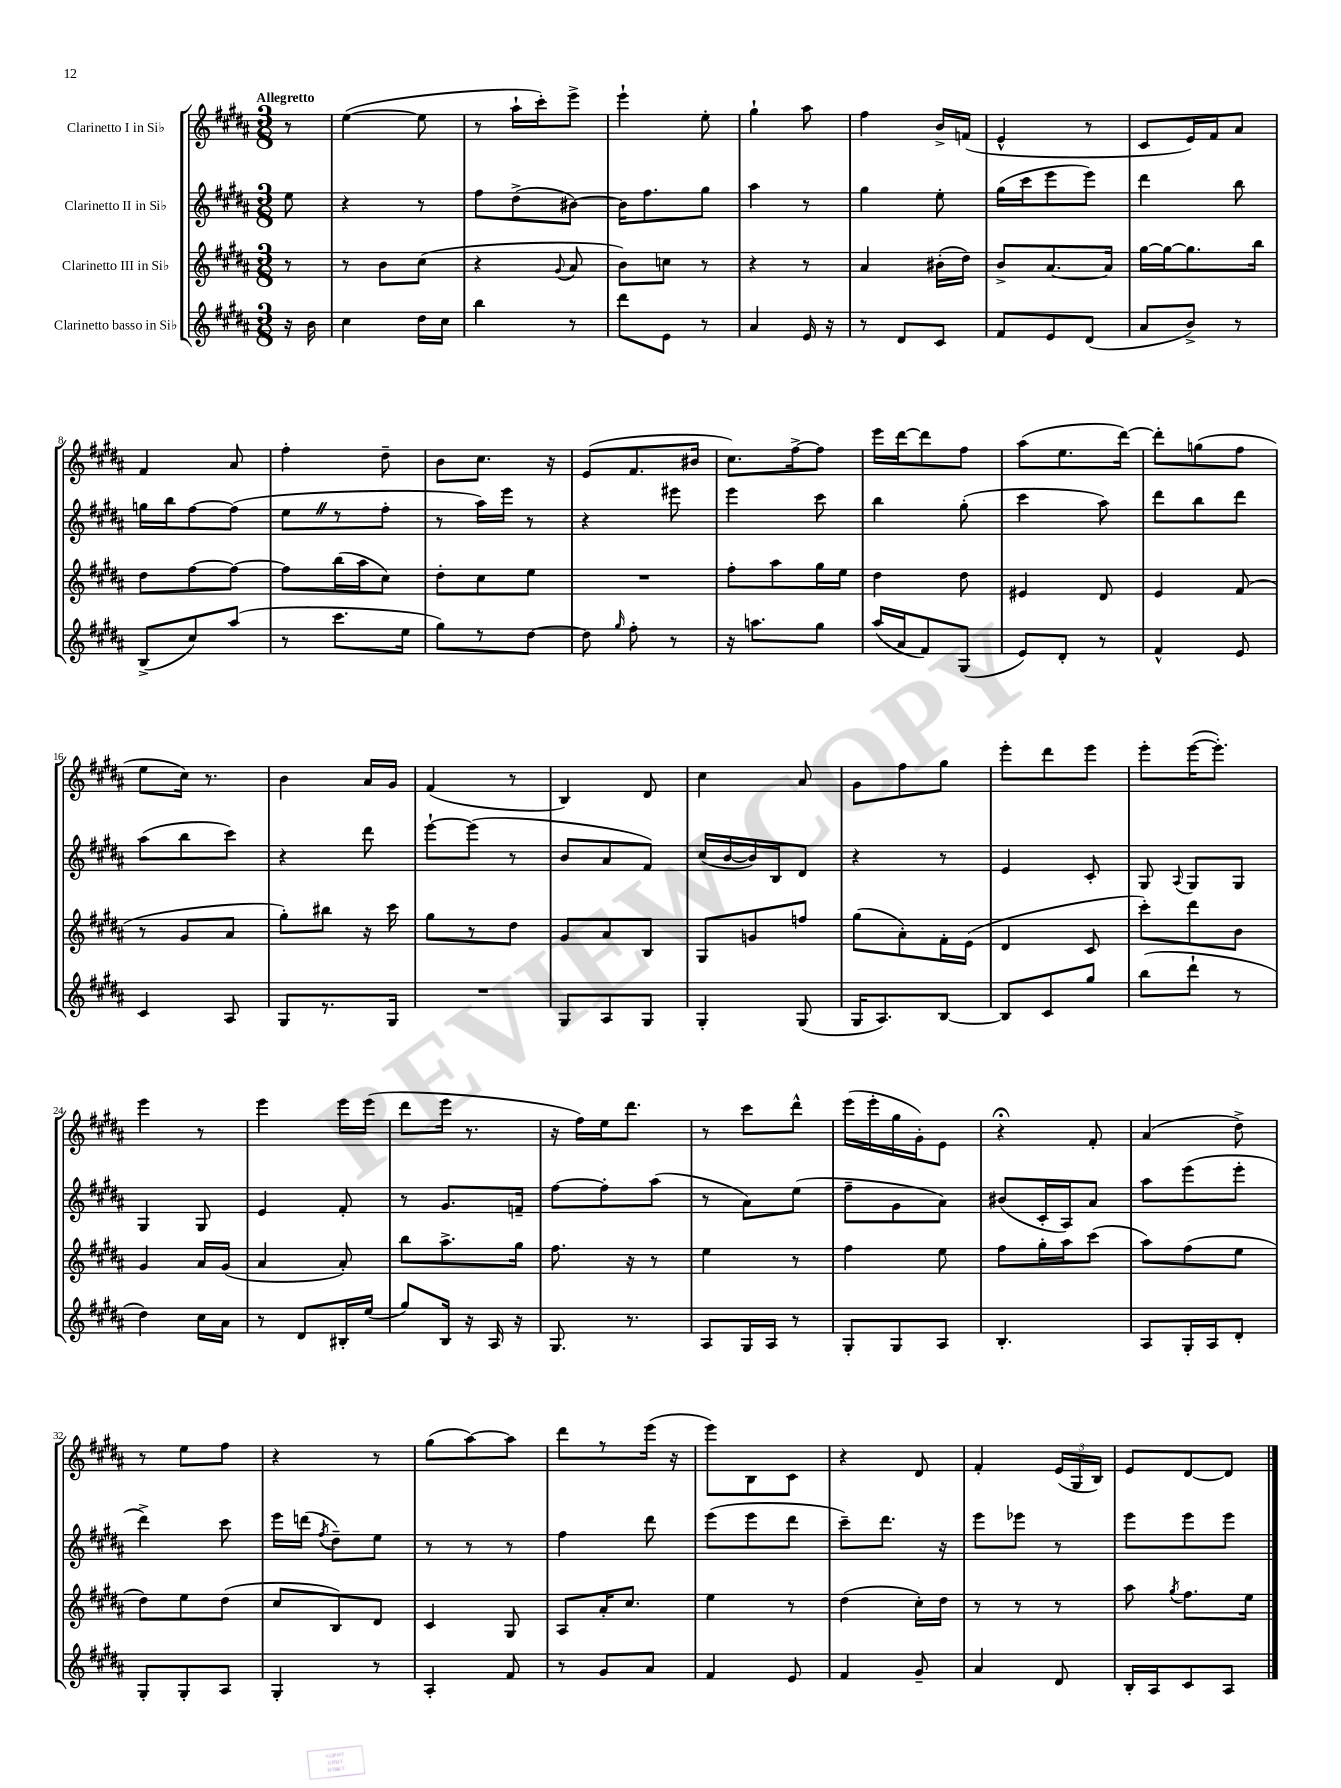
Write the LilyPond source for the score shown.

<<
\new StaffGroup <<
\new Staff = "s0" \with { instrumentName = "Clarinetto I in Sib" } {
    \clef treble \key b \major \numericTimeSignature \time 3/8 \partial 8 \tempo "Allegretto"
    \autoBeamOff r8 |
    e''4~( e''8 |
    r8 ais''16[-! cis'''16-.) e'''8]-> |
    e'''4-! e''8-. |
    gis''4-! ais''8 |
    fis''4 b'16[-> f'16]( |
    e'4-^ r8 |
    cis'8[ e'16) fis'16 ais'8] |
    fis'4 ais'8 |
    fis''4-. dis''8-- |
    b'8[ cis''8.] r16 |
    e'8[( fis'8. bis'16] |
    cis''8.[) fis''16~-> fis''8] |
    e'''16[ dis'''16~ dis'''8 fis''8] |
    ais''8[( e''8. dis'''16]~) |
    dis'''8[-. g''8( fis''8] |
    e''8[ cis''16]) r8. |
    b'4 ais'16[ gis'16] |
    fis'4( r8 |
    b4) dis'8 |
    cis''4 ais'8 |
    gis'8[ fis''8 gis''8] |
    e'''8[-. dis'''8 e'''8] |
    e'''8[-. e'''16~( e'''8.]-.) |
    e'''4 r8 |
    e'''4 e'''16[ e'''16]( |
    dis'''8[ e'''16] r8. |
    r16 fis''16[) e''16 dis'''8.] |
    r8 cis'''8[ dis'''8]-^ |
    e'''16[( e'''16-. gis''16 gis'16-.) e'8] |
    r4\fermata fis'8-. |
    ais'4( dis''8->) |
    r8 e''8[ fis''8] |
    r4 r8 |
    gis''8[( ais''8~) ais''8] |
    dis'''8[ r8 e'''16]( r16 |
    e'''8[) b8 cis'8] |
    r4 dis'8 |
    fis'4-. \tuplet 3/2 { e'16[( gis16 b16]) } |
    e'8[ dis'8~ dis'8] \bar "|." |
}
\new Staff = "s1" \with { instrumentName = "Clarinetto II in Sib" } {
    \clef treble \key b \major \numericTimeSignature \time 3/8 \partial 8
    \autoBeamOff e''8 |
    r4 r8 |
    fis''8[ dis''8->( bis'8]~) |
    bis'16[ fis''8. gis''8] |
    ais''4 r8 |
    gis''4 e''8-. |
    gis''16[( cis'''16 e'''8 e'''8]) |
    dis'''4 b''8 |
    g''16[ b''16 fis''8~ fis''8]( |
    e''8[ \once \override BreathingSign.text = \markup { \musicglyph "scripts.caesura.straight" } \breathe r8 fis''8]-. |
    r8 ais''16[) e'''16] r8 |
    r4 eis'''8 |
    e'''4 cis'''8 |
    b''4 gis''8-.( |
    cis'''4 ais''8) |
    dis'''8[ b''8 dis'''8] |
    ais''8[( b''8 cis'''8]) |
    r4 dis'''8 |
    e'''8[~-! e'''8]( r8 |
    b'8[ ais'8 fis'8]) |
    cis''16[( b'16~ b'16) b16 dis'8] |
    r4 r8 |
    e'4 cis'8-. |
    gis8 \appoggiatura { ais8 } gis8[ gis8] |
    gis4 gis8 |
    e'4 fis'8-. |
    r8 gis'8.[ f'16]-- |
    fis''8[~ fis''8-. ais''8]( |
    r8 ais'8[) e''8]( |
    fis''8[-- gis'8 ais'8]) |
    bis'8[( cis'16-. ais16) ais'8] |
    ais''8[ e'''8( e'''8]-. |
    dis'''4->) cis'''8 |
    e'''16[ d'''16]( \acciaccatura { fis''8 } dis''8[--) e''8] |
    r8 r8 r8 |
    fis''4 dis'''8 |
    e'''8[( e'''8 dis'''8] |
    cis'''8[--) dis'''8.] r16 |
    e'''8[ ees'''8] r8 |
    e'''8[ e'''8 e'''8] \bar "|." |
}
\new Staff = "s2" \with { instrumentName = "Clarinetto III in Sib" } {
    \clef treble \key b \major \numericTimeSignature \time 3/8 \partial 8
    \autoBeamOff r8 |
    r8 b'8[ cis''8]( |
    r4 \appoggiatura { gis'8 } ais'8 |
    b'8[) c''8] r8 |
    r4 r8 |
    ais'4 bis'16[-.( dis''16]) |
    b'8[-> ais'8.~ ais'16] |
    gis''16[~ gis''16~ gis''8. b''16] |
    dis''8[ fis''8~ fis''8]~ |
    fis''8[ b''16( ais''16 cis''8]) |
    dis''8[-. cis''8 e''8] |
    R4. |
    fis''8[-. ais''8 gis''16 e''16] |
    dis''4 dis''8 |
    eis'4 dis'8 |
    e'4 fis'8( |
    r8 gis'8[ ais'8] |
    gis''8[-.) bis''8] r16 cis'''16 |
    gis''8[ r8 dis''8] |
    gis'8[ ais'8 b8] |
    gis8[ g'8 f''8] |
    gis''8[( ais'8-.) fis'16-. e'16]( |
    dis'4 cis'8 |
    cis'''8[-.) dis'''8 b'8] |
    gis'4 ais'16[ gis'16]( |
    ais'4 ais'8-.) |
    b''8[ ais''8.-> gis''16] |
    fis''8. r16 r8 |
    e''4 r8 |
    fis''4 e''8 |
    fis''8[ gis''16-. ais''16 cis'''8]( |
    ais''8[) fis''8( e''8] |
    dis''8[) e''8 dis''8]( |
    cis''8[ b8) dis'8] |
    cis'4 gis8 |
    ais8[ ais'16-. cis''8.] |
    e''4 r8 |
    dis''4( cis''16[-.) dis''16] |
    r8 r8 r8 |
    ais''8 \acciaccatura { gis''8 } fis''8.[ e''16] \bar "|." |
}
\new Staff = "s3" \with { instrumentName = "Clarinetto basso in Sib" } {
    \clef treble \key b \major \numericTimeSignature \time 3/8 \partial 8
    \autoBeamOff r16 b'16 |
    cis''4 dis''16[ cis''16] |
    b''4 r8 |
    dis'''8[ e'8] r8 |
    ais'4 e'16 r16 |
    r8 dis'8[ cis'8] |
    fis'8[ e'8 dis'8]( |
    ais'8[ b'8]->) r8 |
    b8[->( cis''8) ais''8]( |
    r8 cis'''8.[ e''16] |
    gis''8[) r8 dis''8]~ |
    dis''8 \grace { gis''16 } fis''8-. r8 |
    r16 a''8.[ gis''8] |
    ais''16[( ais'16 fis'8) gis8]( |
    e'8[) dis'8]-. r8 |
    fis'4-^ e'8 |
    cis'4 ais8 |
    gis8[ r8. gis16] |
    R4. |
    gis8[ ais8 gis8] |
    gis4-. gis8( |
    gis16[ ais8.) b8]~ |
    b8[ cis'8 gis''8] |
    b''8[( dis'''8]-! r8 |
    dis''4) cis''16[ ais'16] |
    r8 dis'8[ bis16-. e''16]( |
    gis''8[) b16] r16 ais16 r16 |
    gis8. r8. |
    ais8[ gis16 ais16] r8 |
    gis8[-. gis8 ais8] |
    b4.-. |
    ais8[ gis16-. ais16 dis'8]-. |
    gis8[-. gis8-. ais8] |
    gis4-. r8 |
    ais4-. fis'8 |
    r8 gis'8[ ais'8] |
    fis'4 e'8 |
    fis'4 gis'8-- |
    ais'4 dis'8 |
    b16[-. ais16 cis'8 ais8] \bar "|." |
}
>>
>>
